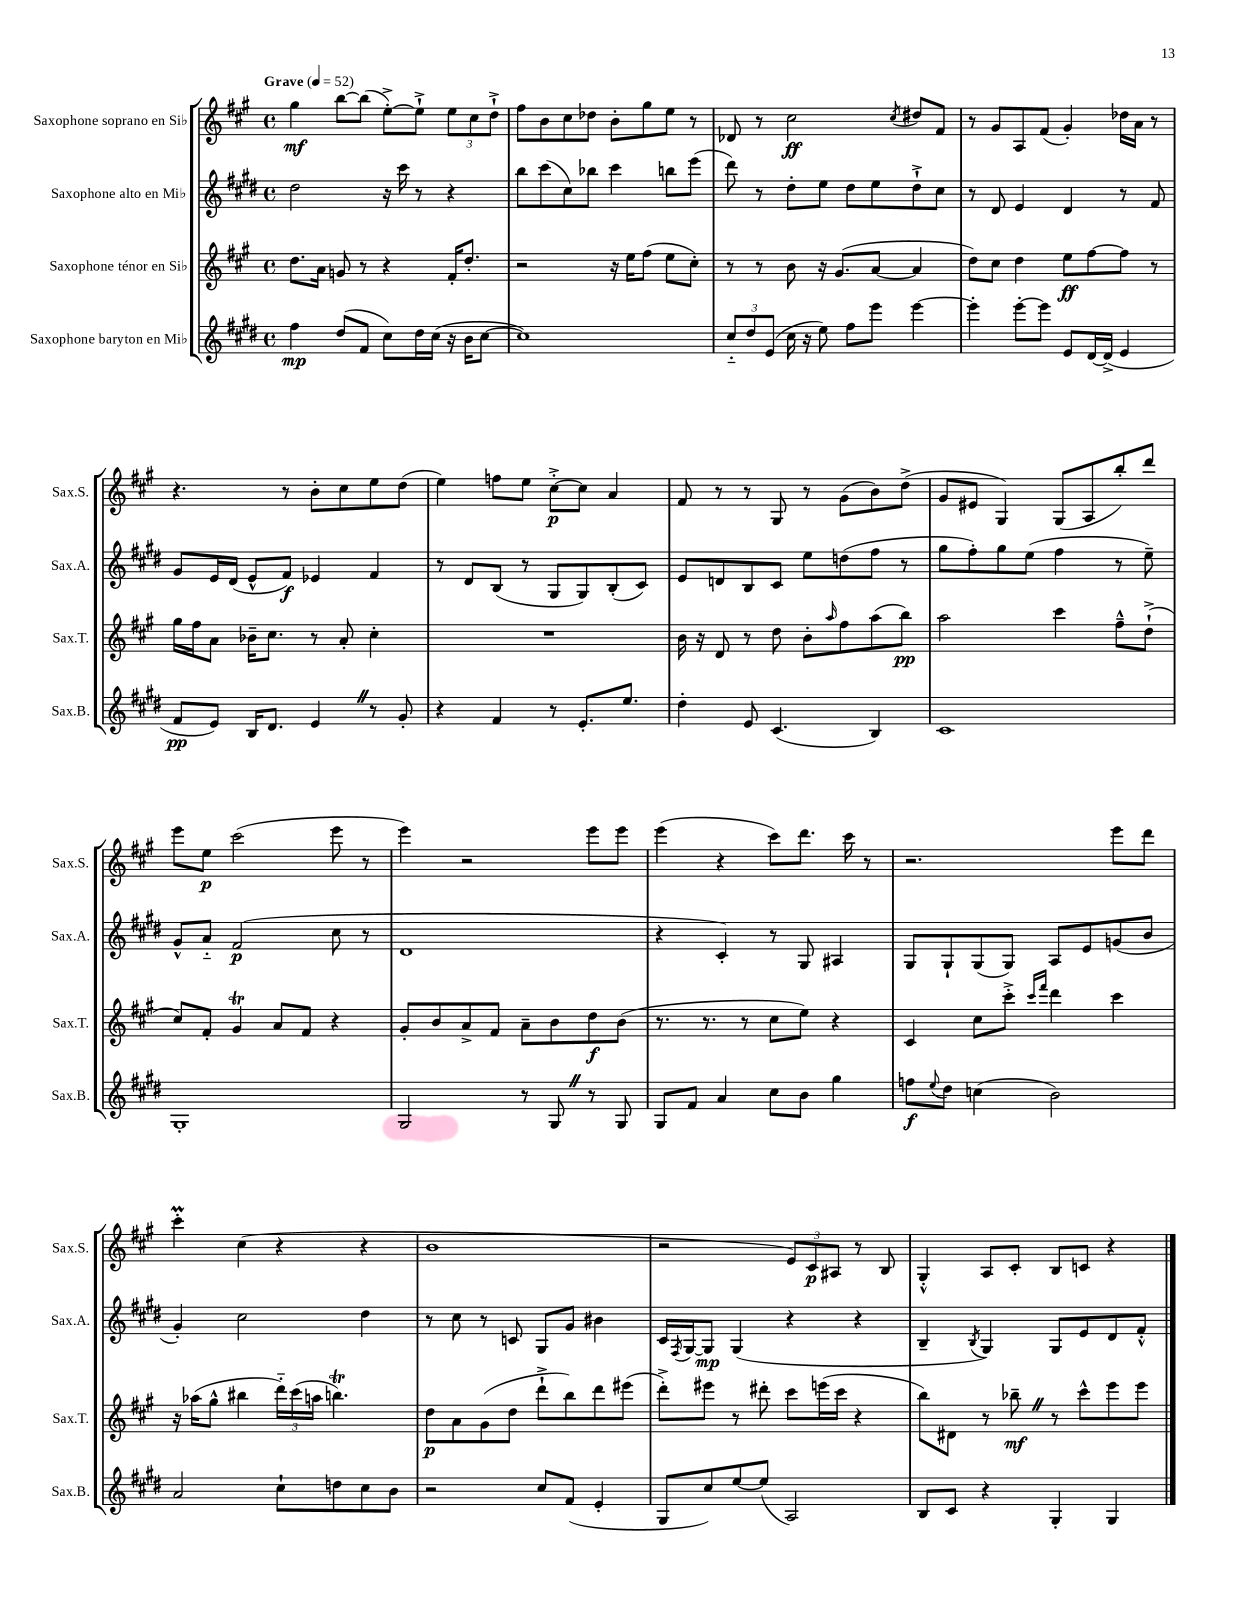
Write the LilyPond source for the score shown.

<<
\new StaffGroup <<
\new Staff = "s0" \with { instrumentName = "Saxophone soprano en Sib" shortInstrumentName = "Sax.S." } {
    \clef treble \key a \major \defaultTimeSignature \time 4/4 \tempo "Grave" 4 = 52
    gis''4\mf b''8~ b''8( e''8~-.->) e''8-!-> \tuplet 3/2 { e''8 cis''8 d''8-!-> } |
    fis''8 b'8 cis''8 des''8 b'8-. gis''8 e''8 r8 |
    des'8 r8 cis''2\ff \acciaccatura { cis''8 } dis''8 fis'8 |
    r8 gis'8 a8 fis'8( gis'4-.) des''16 a'16 r8 |
    r4. r8 b'8-. cis''8 e''8 d''8( |
    e''4) f''8 e''8 cis''8~-.->\p cis''8 a'4 |
    fis'8 r8 r8 gis8 r8 gis'8( b'8) d''8->( |
    gis'8 eis'8 gis4) gis8( a8 b''8-.) d'''8 |
    e'''8 e''8\p cis'''2( e'''8 r8 |
    e'''4) r2 e'''8 e'''8 |
    e'''4( r4 cis'''8) d'''8. cis'''16 r8 |
    r2. e'''8 d'''8 |
    cis'''4-.\prall cis''4( r4 r4 |
    b'1 |
    r2 \tuplet 3/2 { e'8) cis'8\p ais8 } r8 b8 |
    gis4-.-^ a8 cis'8-. b8 c'8 r4 \bar "|." |
}
\new Staff = "s1" \with { instrumentName = "Saxophone alto en Mib" shortInstrumentName = "Sax.A." } {
    \clef treble \key e \major \defaultTimeSignature \time 4/4
    dis''2 r16 cis'''16 r8 r4 |
    b''8 cis'''8( cis''8) bes''8 cis'''4 b''8 e'''8( |
    dis'''8) r8 dis''8-. e''8 dis''8 e''8 dis''8-!-> cis''8 |
    r8 dis'8 e'4 dis'4 r8 fis'8 |
    gis'8 e'16 dis'16( e'8-^ fis'8\f) ees'4 fis'4 |
    r8 dis'8 b8( r8 gis8 gis8) b8-.( cis'8) |
    e'8 d'8 b8 cis'8 e''8 d''8( fis''8 r8 |
    gis''8 fis''8-.) gis''8 e''8( fis''4 r8 e''8--) |
    gis'8-^ a'8-_ fis'2\p( cis''8 r8 |
    dis'1 |
    r4 cis'4-.) r8 gis8 ais4 |
    gis8 gis8-! gis8( gis8) a8 e'8 g'8( b'8 |
    gis'4-.) cis''2 dis''4 |
    r8 cis''8 r8 c'8 gis8 gis'8 bis'4 |
    cis'16 \acciaccatura { fis8 } gis16~ gis8\mp gis4( r4 r4 |
    b4-- \acciaccatura { b8 } gis4) gis8 e'8 dis'8 fis'8-.-^ \bar "|." |
}
\new Staff = "s2" \with { instrumentName = "Saxophone ténor en Sib" shortInstrumentName = "Sax.T." } {
    \clef treble \key a \major \defaultTimeSignature \time 4/4
    d''8. a'16 g'8 r8 r4 fis'16-. d''8.-. |
    r2 r16 e''16 fis''8( e''8 cis''8-.) |
    r8 r8 b'8 r16 gis'8.( a'8~ a'4 |
    d''8) cis''8 d''4 e''8\ff fis''8~ fis''8 r8 |
    gis''16 fis''16 a'8 bes'16-- cis''8. r8 a'8-. cis''4-. |
    R1 |
    b'16 r16 d'8 r8 d''8 b'8-. \grace { a''16 } fis''8 a''8( b''8\pp) |
    a''2 cis'''4 fis''8---^ d''8-!->( |
    cis''8) fis'8-. gis'4\trill a'8 fis'8 r4 |
    gis'8-. b'8 a'8-> fis'8 a'8-- b'8 d''8\f b'8( |
    r8. r8. r8 cis''8 e''8) r4 |
    cis'4 cis''8 cis'''8-.-> \grace { cis'''16 fis'''16 } d'''4 cis'''4 |
    r16 aes''16( gis''8-^ bis''4 \tuplet 3/2 { d'''16-_) cis'''16( a''16 } b''4.\trill) |
    d''8\p a'8 gis'8( d''8 d'''8-!-> b''8) d'''8 eis'''8( |
    d'''8-.->) eis'''8 r8 dis'''8-. cis'''8 e'''16( cis'''16 r4 |
    b''8) dis'8 r8 bes''8--\mf \once \override BreathingSign.text = \markup { \musicglyph "scripts.caesura.straight" } \breathe r8 cis'''8-^ e'''8 e'''8 \bar "|." |
}
\new Staff = "s3" \with { instrumentName = "Saxophone baryton en Mib" shortInstrumentName = "Sax.B." } {
    \clef treble \key e \major \defaultTimeSignature \time 4/4
    fis''4\mp dis''8( fis'8 cis''8) dis''16 cis''16( r16 b'16 cis''8~ |
    cis''1) |
    \tuplet 3/2 { cis''8-_ dis''8 e'8( } cis''16 r16 e''8) fis''8 e'''8 e'''4~ |
    e'''4-. e'''8~-. e'''8 e'8 dis'16~ dis'16->( e'4 |
    fis'8\pp e'8) b16 dis'8. e'4 \once \override BreathingSign.text = \markup { \musicglyph "scripts.caesura.straight" } \breathe r8 gis'8-. |
    r4 fis'4 r8 e'8.-. e''8. |
    dis''4-. e'8 cis'4.( b4) |
    cis'1 |
    gis1-. |
    gis2 r8 gis8 \once \override BreathingSign.text = \markup { \musicglyph "scripts.caesura.straight" } \breathe r8 gis8 |
    gis8 fis'8 a'4 cis''8 b'8 gis''4 |
    f''8\f \appoggiatura { e''8 } dis''8 c''4( b'2) |
    a'2 cis''8-! d''8 cis''8 b'8 |
    r2 cis''8 fis'8( e'4-. |
    gis8 cis''8) e''8~ e''8( a2) |
    b8 cis'8 r4 gis4-. gis4 \bar "|." |
}
>>
>>
\layout { \context { \Score \remove "Bar_number_engraver" } }
